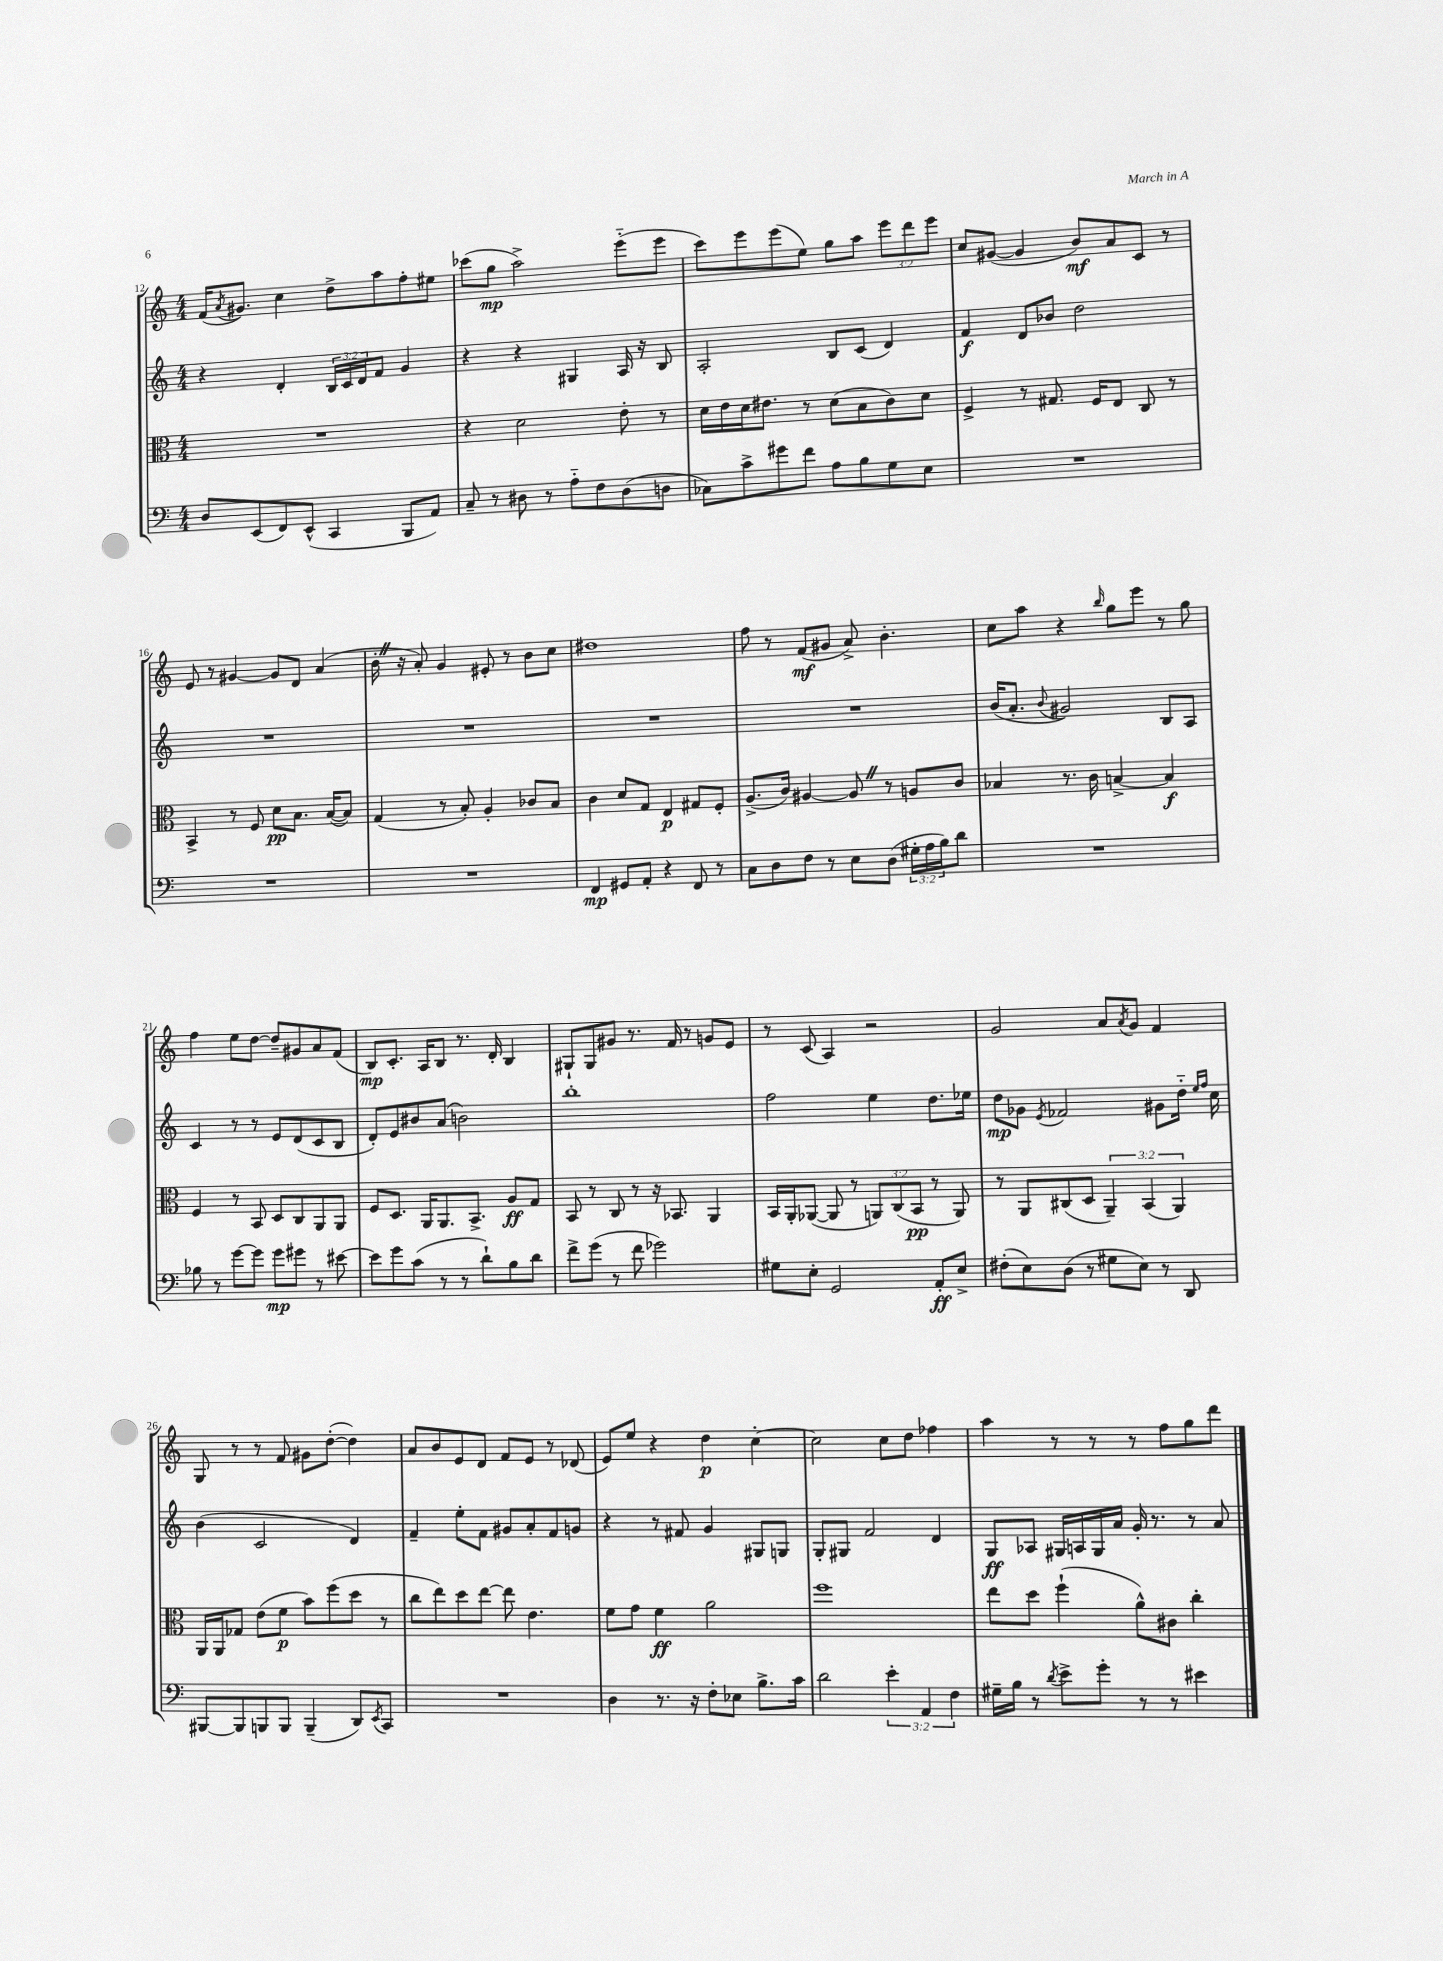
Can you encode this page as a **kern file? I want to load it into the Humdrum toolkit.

**kern	**dynam	**kern	**dynam	**kern	**dynam	**kern	**dynam
*part4	*part4	*part3	*part3	*part2	*part2	*part1	*part1
*staff4	*staff4	*staff3	*staff3	*staff2	*staff2	*staff1	*staff1
*clefF4	*	*clefC3	*	*clefG2	*	*clefG2	*
*k[]	*	*k[]	*	*k[]	*	*k[]	*
*M4/4	*	*M4/4	*	*M4/4	*	*M4/4	*
=12	=12	=12	=12	=12	=12	=12	=12
8D/L	.	1r	.	4r	.	(16f/KL	.
.	.	.	.	.	.	8qa/	.
.	.	.	.	.	.	8.g#X/J)	.
(8EE/	.	.	.	.	.	.	.
8FF/)	.	.	.	4d'/	.	4cc\	.
(8EE^^/J	.	.	.	.	.	.	.
4CC/	.	.	.	24B/LL	.	8dd^\L	.
.	.	.	.	24c/	.	.	.
.	.	.	.	24d/J	.	.	.
.	.	.	.	8f/J	.	8aa\	.
8BBB/L	.	.	.	4g/	.	8ff'\	.
8AA/J)	.	.	.	.	.	8ee#X\J	.
=13	=13	=13	=13	=13	=13	=13	=13
8C~/	.	4r	.	4r	.	(8ccc-X\L	.
8r	.	.	.	.	.	8gg\J	mp
8D#X\	.	2d\	.	4r	.	2aa^\)	.
8r	.	.	.	.	.	.	.
8A\L	.	.	.	4G#X/	.	.	.
8F\	.	.	.	.	.	.	.
(8D#\	.	8e'\	.	16A/	.	(8eee\L	.
.	.	.	.	16r	.	.	.
8Dn\J	.	8r	.	8B/	.	8eee\J	.
=14	=14	=14	=14	=14	=14	=14	=14
8C-X\L)	.	16d\LL	.	2A'/	.	8ccc\L)	.
.	.	16e\	.	.	.	.	.
8c^\	.	16d\J	.	.	.	8eee\	.
.	.	8.e#X\J	.	.	.	.	.
8g#X\	.	.	.	.	.	(8eee\	.
8f\J	.	8r	.	.	.	8ee\J)	.
8A\L	.	(8d\L	.	8B/L	.	8gg\L	.
8B\	.	8B\	.	(8c/J	.	8aa\J	.
8G\	.	8c\)	.	4d/)	.	12eee\L	.
.	.	.	.	.	.	12ddd\	.
8E\J	.	8d\J	.	.	.	.	.
.	.	.	.	.	.	12eee\J	.
=15	=15	=15	=15	=15	=15	=15	=15
1r	.	4F^/	.	4f/	f	8cc/L	.
.	.	.	.	.	.	([8g#X/J	.
.	.	8r	.	8d/L	.	4g#/]	.
.	.	8.G#X/	.	8b-X/J	.	.	.
.	.	.	.	2dd\	.	8b/L)	mf
.	.	16F/KL	.	.	.	.	.
.	.	8E/J	.	.	.	8a/	.
.	.	8C/	.	.	.	8c/J	.
.	.	8r	.	.	.	8r	.
!!LO:LB:g=z
=16	=16	=16	=16	=16	=16	=16	=16
1r	.	4BB^/	.	1r	.	8e/	.
.	.	.	.	.	.	8r	.
.	.	8r	.	.	.	[4g#X/	.
.	.	8F/	.	.	.	.	.
.	.	8d\L	pp	.	.	8g#/L]	.
.	.	8.B\J	.	.	.	8d/J	.
.	.	.	.	.	.	(4a/	.
.	.	([16B/KL	.	.	.	.	.
.	.	8B/J])	.	.	.	.	.
=17	=17	=17	=17	=17	=17	=17	=17
1r	.	(4G/	.	1r	.	16b'Z\	.
.	.	.	.	.	.	16r	.
.	.	.	.	.	.	8a'/)	.
.	.	8r	.	.	.	4g/	.
.	.	8B'/)	.	.	.	.	.
.	.	4A'/	.	.	.	8e#X'/	.
.	.	.	.	.	.	8r	.
.	.	8c-X/L	.	.	.	8b\L	.
.	.	8B/J	.	.	.	8cc\J	.
=18	=18	=18	=18	=18	=18	=18	=18
4FF/	mp	4c\	.	1r	.	1dd#X	.
8GG#X/L	.	8d/L	.	.	.	.	.
8AA'/J	.	8G/J	.	.	.	.	.
4r	.	4E/	p	.	.	.	.
8FF/	.	8G#X/L	.	.	.	.	.
8r	.	8F'/J	.	.	.	.	.
=19	=19	=19	=19	=19	=19	=19	=19
8C\L	.	(8.A^/L	.	1r	.	8ff\	.
8D\	.	.	.	.	.	8r	.
.	.	16c/Jk)	.	.	.	.	.
8F\J	.	[4A#X/	.	.	.	(8f/L	mf
8r	.	.	.	.	.	8g#X/J	.
8E\L	.	8A#Z/]	.	.	.	8a^/)	.
(8D\J	.	8r	.	.	.	4.b'\	.
24G#X'\LL	.	8An/L	.	.	.	.	.
24A\	.	.	.	.	.	.	.
24B\J)	.	.	.	.	.	.	.
8d\J	.	8c/J	.	.	.	.	.
=20	=20	=20	=20	=20	=20	=20	=20
1r	.	4B-X/	.	(16b/KL	.	8cc\L	.
.	.	.	.	8.a'/J	.	.	.
.	.	.	.	.	.	8aa\J	.
.	.	.	.	8qqb/	.	.	.
.	.	8.r	.	2g#X/)	.	4r	.
.	.	16c\	.	.	.	.	.
.	.	.	.	.	.	16qqbb/	.
.	.	[4Bn^/	.	.	.	8gg\L	.
.	.	.	.	.	.	8eee\J	.
.	.	4B/]	f	8B/L	.	8r	.
.	.	.	.	8A/J	.	8gg\	.
!!LO:LB:g=z
=21	=21	=21	=21	=21	=21	=21	=21
8B-X\	.	4F/	.	4c/	.	4ff\	.
8r	.	.	.	.	.	.	.
[8g\L	.	8r	.	8r	.	8ee\L	.
8g\J]	.	8BB/	.	8r	.	[8dd\J	.
8g\L	mp	8D/L	.	8e/L	.	8dd~/L]	.
8g#X\J	.	8C/	.	(8d/	.	8g#X/	.
8r	.	8AA/	.	8c/	.	8a/	.
[8e#X\	.	8AA/J	.	8B/J	.	(8f/J	.
=22	=22	=22	=22	=22	=22	=22	=22
8e#\L]	.	8F/L	.	8d'/L)	.	8B/L)	mp
8g\	.	8.D/J	.	8e/	.	8.c'/J	.
(8c\J	.	.	.	8b#X/	.	.	.
.	.	16AA/KL	.	.	.	16A/KL	.
8r	.	8.AA/	.	(8a/J	.	8B/J	.
8r	.	.	.	2bn\)	.	8.r	.
.	.	8.BB^/J	.	.	.	.	.
8d`\L)	.	.	.	.	.	.	.
.	.	.	.	.	.	16d'/	.
8B\	.	8A/L	ff	.	.	4B/	.
8d\J	.	8G/J	.	.	.	.	.
=23	=23	=23	=23	=23	=23	=23	=23
8f^\L	.	8BB/	.	1bb'	.	8G#X`/L	.
(8g\J	.	8r	.	.	.	8G#/	.
8r	.	8C/	.	.	.	8g#X/J	.
8f\	.	8r	.	.	.	8.r	.
2g-X\)	.	16r	.	.	.	.	.
.	.	8.BB-X/	.	.	.	16f/	.
.	.	.	.	.	.	8r	.
.	.	4AA/	.	.	.	8gn/L	.
.	.	.	.	.	.	8e/J	.
=24	=24	=24	=24	=24	=24	=24	=24
8G#X\L	.	16BB/LL	.	2ff\	.	8r	.
.	.	16AA'/J	.	.	.	.	.
8E'\J	.	([8AA-X/J	.	.	.	(8c/	.
2GG/	.	8AA-/]	.	.	.	4A/)	.
.	.	8r	.	.	.	.	.
.	.	12AAn/L)	.	4ee\	.	2r	.
.	.	(12C/	.	.	.	.	.
.	.	12BB/J	pp	.	.	.	.
8AA'/L	ff	8r	.	8.dd\L	.	.	.
8E^/J	.	8AA/)	.	.	.	.	.
.	.	.	.	16ee-X\Jk	.	.	.
=25	=25	=25	=25	=25	=25	=25	=25
(8F#X'\L	.	8r	.	8dd\L	mp	2g/	.
8E\)	.	8AA/L	.	8g-X\J	.	.	.
.	.	.	.	8qe/	.	.	.
(8D\J	.	(8C#X/	.	2f-X/	.	.	.
8r	.	8D/J	.	.	.	.	.
8G#X\L	.	6AA~/)	.	.	.	8a/L	.
.	.	.	.	.	.	8qa/	.
8E\J)	.	.	.	.	.	8g/J	.
.	.	(6BB/	.	.	.	.	.
8r	.	.	.	8g#X\L	.	4f/	.
.	.	6AA/)	.	.	.	.	.
8DD/	.	.	.	16dd\Jk	.	.	.
.	.	.	.	16qqee/LL	.	.	.
.	.	.	.	16qqff/JJ	.	.	.
.	.	.	.	16cc\	.	.	.
!!LO:LB:g=z
=26	=26	=26	=26	=26	=26	=26	=26
[8BBB#X/L	.	16AA/LL	.	(4b\	.	8G/	.
.	.	16AA/J	.	.	.	.	.
8BBB#/]	.	8G-X/J	.	.	.	8r	.
8BBBn/	.	(8e\L	.	2c/	.	8r	.
8BBB/J	.	8f\J	p	.	.	8f/	.
(4BBB~/	.	8b\L)	.	.	.	8g#X\L	.
.	.	(8ff\	.	.	.	([8dd'\J	.
8DD/L)	.	8dd\J	.	4d/)	.	4dd\])	.
8qEE/	.	.	.	.	.	.	.
8CC/J	.	8r	.	.	.	.	.
=27	=27	=27	=27	=27	=27	=27	=27
1r	.	8cc\L	.	4f~/	.	8a/L	.
.	.	8ee\)	.	.	.	8b/	.
.	.	8dd\	.	8ee'\L	.	8e/	.
.	.	[8ee\J	.	8f\J	.	8d/J	.
.	.	8ee\]	.	8g#X/L	.	8f/L	.
.	.	4.e\	.	8a'/	.	8e/J	.
.	.	.	.	8f/	.	8r	.
.	.	.	.	8gn/J	.	(8d-X/	.
=28	=28	=28	=28	=28	=28	=28	=28
4D\	.	8f\L	.	4r	.	8e/L)	.
.	.	8g\J	.	.	.	8ee/J	.
8.r	.	4f\	ff	8r	.	4r	.
.	.	.	.	8f#X/	.	.	.
16r	.	.	.	.	.	.	.
8F'\L	.	2a\	.	4g/	.	4dd\	p
8E-X\J	.	.	.	.	.	.	.
8.B^\L	.	.	.	8G#X/L	.	[4cc'\	.
.	.	.	.	8Gn/J	.	.	.
16c\Jk	.	.	.	.	.	.	.
=29	=29	=29	=29	=29	=29	=29	=29
2d\	.	1ff	.	8G'/L	.	2cc\]	.
.	.	.	.	8G#X/J	.	.	.
.	.	.	.	2f/	.	.	.
6e'\	.	.	.	.	.	8cc\L	.
.	.	.	.	.	.	8dd\J	.
6AA/	.	.	.	.	.	.	.
.	.	.	.	4d/	.	4ff-X\	.
6F\	.	.	.	.	.	.	.
=30	=30	=30	=30	=30	=30	=30	=30
16G#X~\LL	.	8ee\L	.	8G/L	ff	4aa\	.
16B\JJ	.	.	.	.	.	.	.
8r	.	8dd\J	.	8A-X/J	.	.	.
8qd/	.	.	.	.	.	.	.
8e^\L	.	(4ff`\	.	16G#X/LL	.	8r	.
.	.	.	.	16An/	.	.	.
8g'\J	.	.	.	16G#/	.	8r	.
.	.	.	.	16a/JJ	.	.	.
8r	.	8a^^\L)	.	16g'/	.	8r	.
.	.	.	.	8.r	.	.	.
8r	.	8c#X\J	.	.	.	8ff\L	.
4e#X\	.	4cc'\	.	8r	.	8gg\	.
.	.	.	.	8a/	.	8ddd\J	.
==	==	==	==	==	==	==	==
*-	*-	*-	*-	*-	*-	*-	*-
